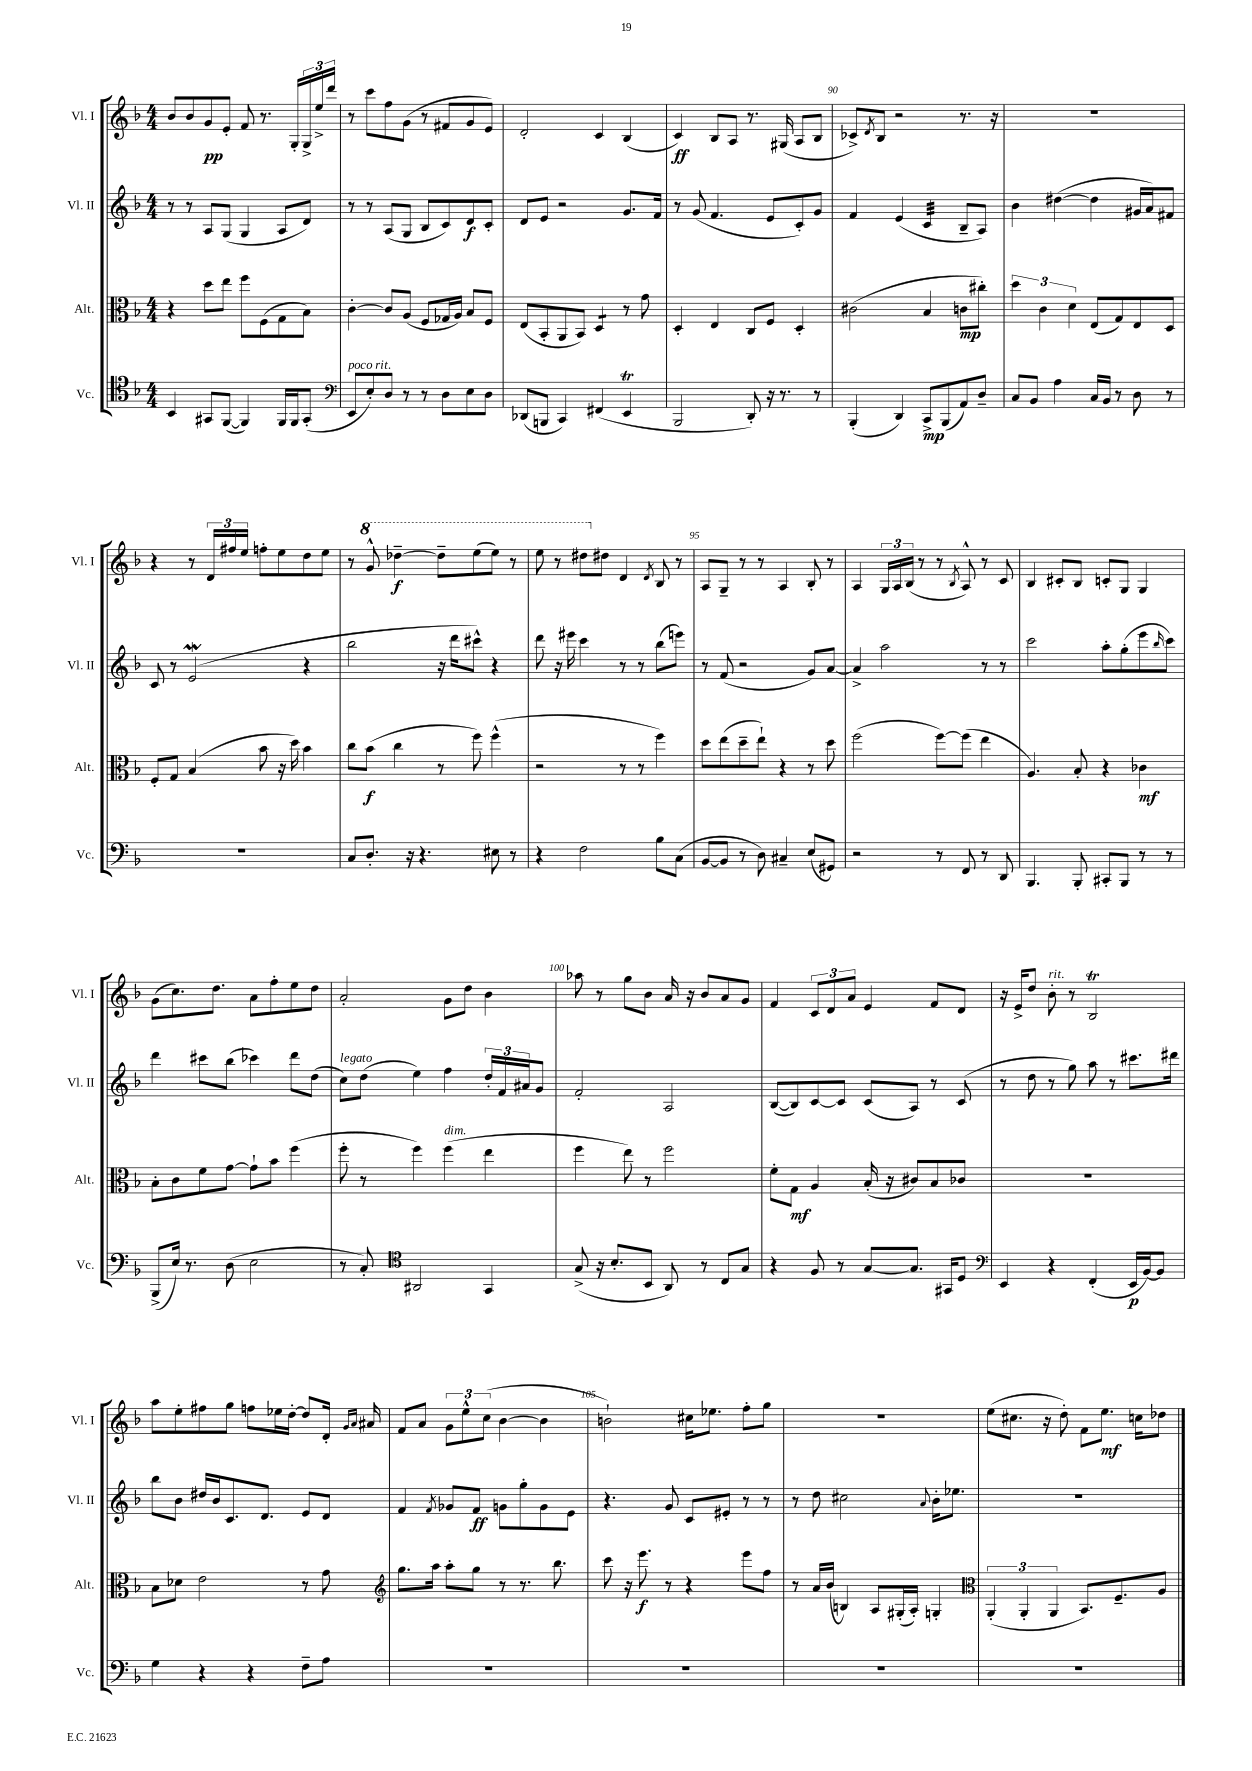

**kern	**kern	**kern	**kern
*staff4	*staff3	*staff2	*staff1
*clefC4	*clefC3	*clefG2	*clefG2
*k[b-]	*k[b-]	*k[b-]	*k[b-]
*M4/4	*M4/4	*M4/4	*M4/4
4BB-	4r	8r	8b-
.	.	8r	8b-
8GG#	8dd	8A	8g
([8FF	8ee	(8G	8e'
4FF])	8ff	4G	8f
.	(8F	.	8.r
16FF	8G	8A	.
16FF	.	.	16G'
(8GG#'	8B-)	8d)	24G^
.	.	.	24ee^
.	.	.	24ddd
=	=	=	=
*clefF4	*	*	*
8EE	[4c'	8r	8r
8E')	.	8r	8ccc
8D	8c]	(8A	8ff
8r	(8A	8G	(8g
8r	8F	8B-	8r
8D	16G-	8c)	8f#
.	16A)	.	.
8E	8B-	8d	8g
8D	8F	8c'	8e)
=	=	=	=
(8DD-	(8E	8d	2d'
8BBB	8BB-'	8e	.
4CC)	8AA	2r	.
.	8BB-)	.	.
(4FF#	4D	.	4c
4EE	8r	8.g	(4B-
.	8g	.	.
.	.	16f	.
=	=	=	=
2BBB-	4D'	8r	4c)
.	.	(8g	.
.	4E	4.f	8B-
.	.	.	8A
8DD')	8C	.	8.r
16r	8F	8e	.
8.r	.	.	(16G#
.	4D'	8c')	8A
8r	.	8g	8B-
=	=	=	=
(4BBB-'	(2c#	4f	8c-^)
.	.	.	8qd
.	.	.	8B-
4DD)	.	(4e	2r
8CC^	4B-	4c	.
(8BBB-	.	.	.
8AA)	8c	8B-~	8.r
8D~	8cc#')	8A)	.
.	.	.	16r
=	=	=	=
8C	6dd	4b-	1r
8BB-	.	.	.
.	6c	.	.
4A	.	([4dd#	.
.	6d	.	.
16C	(8E	4dd#]	.
16BB-	.	.	.
8r	8G)	.	.
8D	8E	16g#	.
.	.	16a)	.
8r	8D	8f#	.
=	=	=	=
1r	8F'	8c	4r
.	8G	8r	.
.	(4B-	(2e	8r
.	.	.	24d
.	.	.	24ff#
.	.	.	24ee
.	8b-	.	8ff'
.	16r	.	8ee
.	16dd)	.	.
.	4b-	4r	8dd
.	.	.	8ee
=	=	=	=
8C	8cc	2bb-	8r
8.D'	(8b-	.	8gg^^
.	4cc	.	[4ddd-~
16r	.	.	.
4.r	.	.	.
.	8r	16r	8ddd-~]
.	.	16ddd	.
.	8ff)	8ccc#^^)	(8eee
8E#	(4ff^^	4r	8eee)
8r	.	.	8r
=	=	=	=
4r	2r	8ddd	8eee
.	.	16r	8r
.	.	16eee#	.
2F	.	4ccc	8ddd#
.	.	.	8dd#
.	8r	8r	4d
.	8r	8r	.
.	.	.	8qd
8B-	4ff)	(8bb-	8B-
(8C	.	8eee)	8r
=	=	=	=
[8BB-	8dd	8r	8A
8BB-]	(8ee	(8f	8G~
8r	8dd~	2r	8r
8D)	8ee`)	.	8r
4C#~	4r	.	4A
(8E	8r	8g)	8B-'
8GG#)	8dd	[8a	8r
=	=	=	=
2r	(2ff	4a^]	4A
.	.	2aa	24G
.	.	.	24A
.	.	.	(24B-
.	.	.	8r
8r	[8ff)	.	8r
.	.	.	8qB-
8FF	(8ff]	.	8A^^)
8r	4ee	8r	8r
8DD	.	8r	8c
=	=	=	=
4.BBB-	4.A)	2ccc	4B-
.	.	.	8c#'
8BBB-'	8B-'	.	8B-
8CC#'	4r	8aa'	8c'
8BBB-	.	(8gg'	8G
8r	4c-	8eee	4G
.	.	16qqbb-	.
8r	.	8ccc)	.
=	=	=	=
(8BBB-^	8B-'	4ddd	(8g
16E)	8c	.	8.cc)
8.r	.	.	.
.	8f	8ccc#	.
.	.	.	8.dd
(8D	[8g	(8bb-	.
2E	8g`]	4ccc-)	8a
.	8b-	.	8ff'
.	(4ff	8ddd	8ee
.	.	(8dd	8dd
=	=	=	=
8r	8ff'	8cc)	2a'
8C')	8r	(8dd	.
*clefC4	*	*	*
2AA#	4ff)	4ee)	.
.	(4ff	4ff	8g
.	.	.	8dd
4GG	4ee	24dd'	4b-
.	.	24f	.
.	.	24a#	.
.	.	8g	.
=	=	=	=
(8G^	4ff	2f'	8aa-
16r	.	.	8r
8.B-'	.	.	.
.	8ee)	.	8gg
8BB-	8r	.	8b-
8AA)	2ff	2A	16a
.	.	.	16r
8r	.	.	8b-
8C	.	.	8a
8G	.	.	8g
=	=	=	=
4r	8f'	([8B-	4f
.	8G	8B-])	.
8F	4A	[8c	12c
.	.	.	12d
8r	.	8c]	.
.	.	.	12a
[8G	(16B-'	(8c	4e
.	16r	.	.
8.G]	8c#)	8A)	.
.	8B-	8r	8f
16GG#	.	.	.
8D	8c-	(8c	8d
=	=	=	=
*clefF4	*	*	*
4EE	1r	8r	16r
.	.	.	16e^
.	.	8dd	8dd
4r	.	8r	8b-'
.	.	8gg)	8r
(4FF'	.	8aa	2B-
.	.	8r	.
16EE	.	8.ccc#	.
[16BB-)	.	.	.
8BB-]	.	.	.
.	.	16ddd#	.
=	=	=	=
4G	8B-	8bb-	8aa
.	8d-	8b-	8ee'
4r	2e	16dd#	8ff#
.	.	16b-	.
.	.	8.c	8gg
4r	.	.	8ff
.	.	8.d	.
.	.	.	16ee-
.	.	.	[16dd'
8F~	8r	8e	8dd]
8A	8g	8d	16d'
.	.	.	16qqg
.	.	.	16qqa
.	.	.	16a#
=	=	=	=
*	*clefG2	*	*
1r	8.gg	4f	8f
.	.	.	8a
.	16aa	.	.
.	.	8qf	.
.	8aa'	8g-	12g
.	.	.	12ee^^
.	8gg	8f	.
.	.	.	(12cc
.	8r	8g	[4b-
.	8.r	8gg'	.
.	.	8g	4b-]
.	8.bb-	.	.
.	.	8e	.
=	=	=	=
1r	8ccc	4.r	2b`)
.	16r	.	.
.	8.eee	.	.
.	8r	8g	.
.	4r	8c	16cc#
.	.	.	8.ee-
.	.	8e#'	.
.	8eee	8r	8ff'
.	8ff	8r	8gg
=	=	=	=
1r	8r	8r	1r
.	16a	8dd	.
.	(16b-	.	.
.	4B)	2cc#	.
.	8A	.	.
.	(16G#'	.	.
.	16A')	.	.
.	.	8qqa	.
.	4G'	16b-'	.
.	.	8.ee-	.
=	=	=	=
*	*clefC3	*	*
1r	(6AA'	1r	(8ee
.	.	.	8.cc#
.	6AA'	.	.
.	.	.	16r
.	6AA	.	.
.	.	.	8dd')
.	8.BB-)	.	8f
.	.	.	8.ee
.	8.F~	.	.
.	.	.	16cc
.	8A	.	8dd-
==	==	==	==
*-	*-	*-	*-
